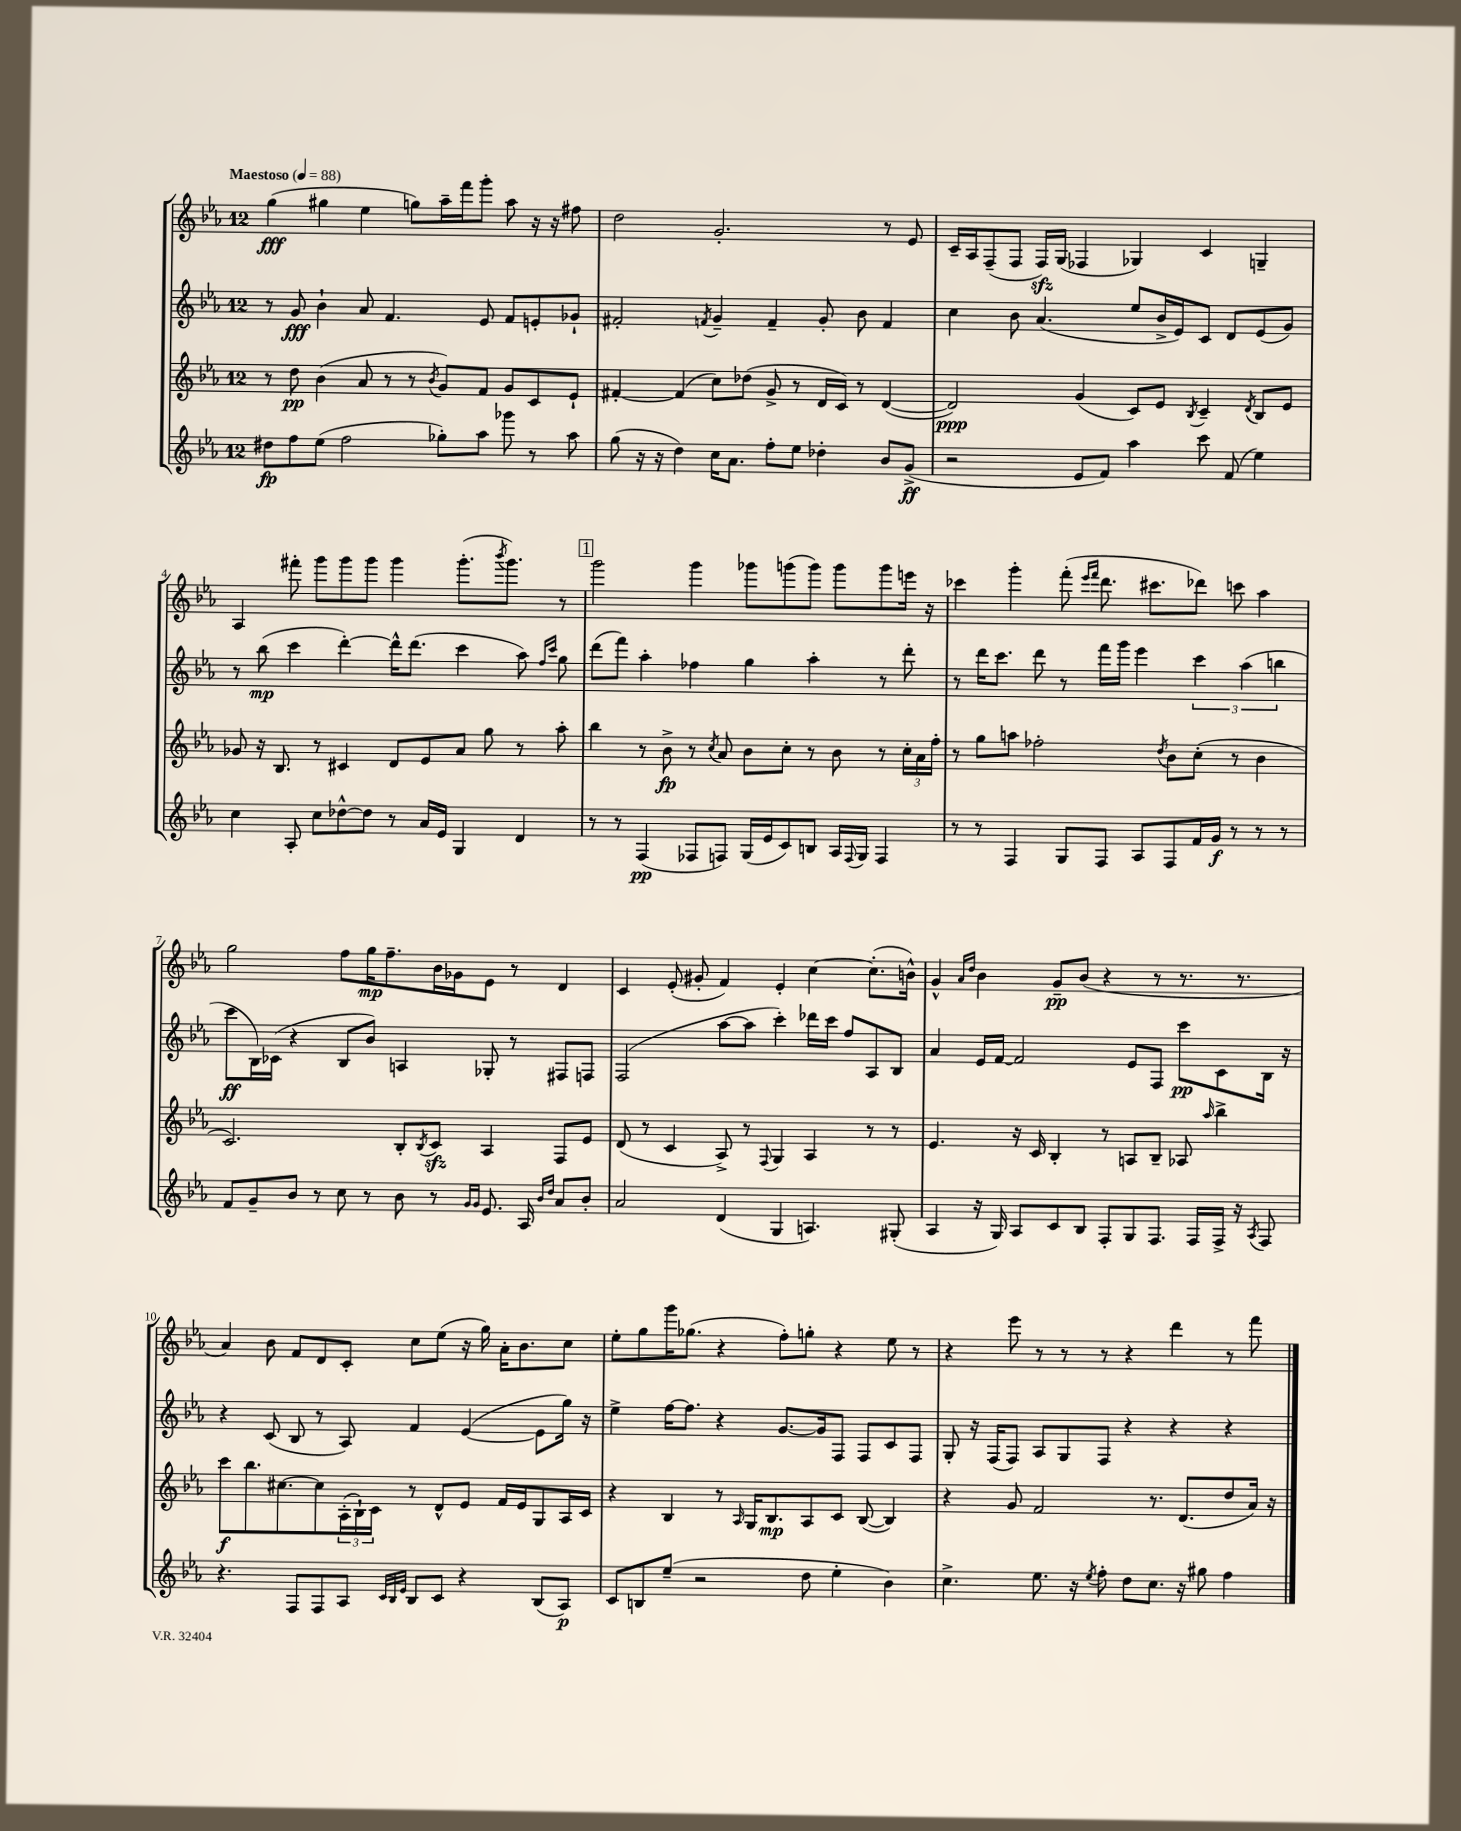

**kern	**dynam	**kern	**dynam	**kern	**dynam	**kern	**dynam
*part4	*part4	*part3	*part3	*part2	*part2	*part1	*part1
*staff4	*staff4	*staff3	*staff3	*staff2	*staff2	*staff1	*staff1
*clefG2	*	*clefG2	*	*clefG2	*	*clefG2	*
*k[b-e-a-]	*	*k[b-e-a-]	*	*k[b-e-a-]	*	*k[b-e-a-]	*
*M12/8	*	*M12/8	*	*M12/8	*	*M12/8	*
*MM88	*	*MM88	*	*MM88	*	*MM88	*
=1	=1	=1	=1	=1	=1	=1	=1
!	!	!	!	!	!	!LO:TX:a:B:t=Maestoso	!
8dd#X\L	fp	8r	.	8r	.	(4gg\	fff
8ff\	.	8dd\	pp	8g/	fff	.	.
(8ee-\J	.	(4b-\	.	4b-`\	.	4gg#X\	.
2ff\	.	.	.	.	.	.	.
.	.	8a-/	.	8a-/	.	4ee-\	.
.	.	8r	.	4.f/	.	.	.
.	.	8r	.	.	.	8ggn\L)	.
.	.	8qb-/	.	.	.	.	.
8gg-X'\L)	.	8g/L)	.	.	.	16aa-~\L	.
.	.	.	.	.	.	16fff\J	.
8aa-\J	.	8f/J	.	8e-/	.	8ggg'\J	.
8ggg-X\	.	8g/L	.	8f/L	.	8aa-\	.
8r	.	8c/	.	8en'/	.	16r	.
.	.	.	.	.	.	16r	.
8aa-\	.	8e-`/J	.	8g-X`/J	.	8ff#X\	.
=2	=2	=2	=2	=2	=2	=2	=2
(8gg\	.	[4f#X'/	.	2f#X'/	.	2dd\	.
16r	.	.	.	.	.	.	.
16r	.	.	.	.	.	.	.
4dd\)	.	(4f#/]	.	.	.	.	.
.	.	.	.	8qfn/	.	.	.
16cc\KL	.	8cc\L)	.	4g~/	.	2.g'/	.
8.a-\J	.	.	.	.	.	.	.
.	.	(8dd-X\J	.	.	.	.	.
8ff'\L	.	8g^/	.	4f~/	.	.	.
8ee-\J	.	8r	.	.	.	.	.
4dd-X'\	.	16d/LL	.	8g'/	.	.	.
.	.	16c/JJ)	.	.	.	.	.
.	.	8r	.	8b-\	.	.	.
8b-/L	.	([4d/	.	4f/	.	8r	.
(8g^/J	ff	.	.	.	.	8e-/	.
=3	=3	=3	=3	=3	=3	=3	=3
2r	.	2d/])	ppp	4cc\	.	16c~/LL	.
.	.	.	.	.	.	16A-/J	.
.	.	.	.	.	.	(8F~/	.
.	.	.	.	8b-\	.	8F/J	.
.	.	.	.	(4.a-/	.	16Fzz/LL)	.
.	.	.	.	.	.	(16G/JJ	.
8e-/L	.	(4g/	.	.	.	4F-X/	.
8f/J)	.	.	.	.	.	.	.
4aa-\	.	8c/L)	.	8ee-/L	.	4G-X/)	.
.	.	8e-/J	.	16b-^/L	.	.	.
.	.	.	.	16e-/J)	.	.	.
.	.	8qB-/	.	.	.	.	.
8ccc\	.	4c~/	.	8c/J	.	4c/	.
(8f/	.	.	.	8d/L	.	.	.
.	.	8qd/	.	.	.	.	.
4ee-\)	.	8B-/L	.	(8e-/	.	4Gn~/	.
.	.	8e-/J	.	8g/J)	.	.	.
!!LO:LB:g=z
=4	=4	=4	=4	=4	=4	=4	=4
4cc\	.	8g-X/	.	8r	.	4A-/	.
.	.	16r	.	(8bb-\	mp	.	.
.	.	8.B-/	.	.	.	.	.
8A-'/	.	.	.	4ccc\	.	8fff#X'\	.
8cc\L	.	8r	.	.	.	8ggg\L	.
[8dd-X^^\	.	4c#X/	.	[4ddd'\)	.	8ggg\	.
8dd-\J]	.	.	.	.	.	8ggg\J	.
8r	.	8d/L	.	16ddd^^\KL]	.	4ggg\	.
.	.	.	.	(8.ddd\J	.	.	.
16a-/LL	.	8e-/	.	.	.	.	.
16e-/JJ	.	.	.	.	.	.	.
4G/	.	8a-/J	.	4ccc\	.	(8.ggg'\L	.
.	.	8gg\	.	.	.	.	.
.	.	.	.	.	.	8qbbb-/	.
.	.	.	.	.	.	8.ggg\J)	.
4d/	.	8r	.	8aa-\)	.	.	.
.	.	.	.	16qqff/LL	.	.	.
.	.	.	.	16qqccc/JJ	.	.	.
.	.	8aa-'\	.	8gg\	.	8r	.
!!LO:REH:place=s1:t=1
=5	=5	=5	=5	=5	=5	=5	=5
8r	.	4bb-\	.	(8ddd\L	.	2ggg\	.
8r	.	.	.	8fff\J)	.	.	.
(4F/	pp	8r	.	4aa-'\	.	.	.
.	.	8b-^\	fp	.	.	.	.
8F-X/L	.	8r	.	4ff-X\	.	4ggg\	.
.	.	8qcc/	.	.	.	.	.
8Fn/J)	.	8a-/	.	.	.	.	.
(16G/LL	.	8b-\L	.	4gg\	.	8ggg-X\L	.
16e-/J	.	.	.	.	.	.	.
8c/)	.	8cc'\J	.	.	.	(8gggn\	.
8Bn/J	.	8r	.	4aa-'\	.	8ggg\J)	.
16A-/LL	.	8b-\	.	.	.	8ggg\L	.
8qqF/	.	.	.	.	.	.	.
16G/JJ	.	.	.	.	.	.	.
4F/	.	8r	.	8r	.	8ggg\	.
.	.	24cc'\LL	.	8ddd'\	.	16eeen\Jk	.
.	.	24a-\	.	.	.	.	.
.	.	.	.	.	.	16r	.
.	.	24ff'\JJ	.	.	.	.	.
=6	=6	=6	=6	=6	=6	=6	=6
8r	.	8r	.	8r	.	4ccc-X\	.
8r	.	8gg\L	.	16ddd\KL	.	.	.
.	.	.	.	8.ccc\J	.	.	.
4F/	.	8aan\J	.	.	.	4ggg'\	.
.	.	2ff-X'\	.	8ddd\	.	.	.
8G/L	.	.	.	8r	.	(8fff'\	.
.	.	.	.	.	.	16qqeee-/LL	.
.	.	.	.	.	.	16qqfff/JJ	.
8F/J	.	.	.	16fff\LL	.	8.ddd\	.
.	.	.	.	16ggg\JJ	.	.	.
8A-/L	.	.	.	4eee-\	.	.	.
.	.	.	.	.	.	8.ccc#X\L	.
.	.	8qdd/	.	.	.	.	.
8F/	.	8b-\L	.	.	.	.	.
16f/L	.	(8cc'\J	.	6ccc\	.	8ddd-X\J)	.
16g/JJ	f	.	.	.	.	.	.
8r	.	8r	.	.	.	8cccn\	.
.	.	.	.	(6aa-\	.	.	.
8r	.	4b-\	.	.	.	4aa-\	.
.	.	.	.	6bbn\	.	.	.
8r	.	.	.	.	.	.	.
!!LO:LB:g=z
=7	=7	=7	=7	=7	=7	=7	=7
8f/L	.	2.c/)	.	8ccc\L	ff	2gg\	.
8g~/	.	.	.	16B-\L)	.	.	.
.	.	.	.	(16c-X\JJ	.	.	.
8b-/J	.	.	.	4r	.	.	.
8r	.	.	.	.	.	.	.
8cc\	.	.	.	8B-/L	.	8ff\L	.
8r	.	.	.	8b-/J)	.	16gg\K	mp
.	.	.	.	.	.	8.ff~\	.
8b-\	.	8B-'/L	.	4An/	.	.	.
.	.	8qB-/	.	.	.	.	.
8r	.	8czz/J	.	.	.	16b-\L	.
.	.	.	.	.	.	16g-X\J	.
16qqg/LL	.	.	.	.	.	.	.
16qqg/JJ	.	.	.	.	.	.	.
8.e-/	.	4A-/	.	8G-X'/	.	8e-\J	.
.	.	.	.	8r	.	8r	.
16A-/	.	.	.	.	.	.	.
16qqb-/LL	.	.	.	.	.	.	.
16qqdd/JJ	.	.	.	.	.	.	.
8a-/L	.	8F/L	.	8F#X/L	.	4d/	.
8b-'/J	.	8e-/J	.	8Fn/J	.	.	.
=8	=8	=8	=8	=8	=8	=8	=8
2a-/	.	(8d/	.	(2F/	.	4c/	.
.	.	8r	.	.	.	.	.
.	.	4c/	.	.	.	(8e-'/	.
.	.	.	.	.	.	8g#X'/	.
(4d/	.	8A-^/)	.	[8aa-\L	.	4f/)	.
.	.	8r	.	8aa-\J]	.	.	.
.	.	8qqF/	.	.	.	.	.
4G/	.	4G/	.	4ccc'\)	.	4e-'/	.
4.An/)	.	4A-/	.	16ddd-X\LL	.	[4cc\	.
.	.	.	.	16ccc\JJ	.	.	.
.	.	.	.	8ff/L	.	.	.
.	.	8r	.	8A-/	.	(8.cc'\L]	.
(8G#X'/	.	8r	.	8B-/J	.	.	.
.	.	.	.	.	.	16bn^^\Jk)	.
=9	=9	=9	=9	=9	=9	=9	=9
4A-/	.	4.e-/	.	4a-/	.	4g^^/	.
.	.	.	.	.	.	16qqa-/LL	.
.	.	.	.	.	.	16qqdd/JJ	.
16r	.	.	.	16e-/LL	.	4b-\	.
16G/)	.	.	.	[16f/JJ	.	.	.
8A-/L	.	16r	.	2f/]	.	.	.
.	.	16c/	.	.	.	.	.
8c/	.	4B-'/	.	.	.	8g~/L	pp
8B-/J	.	.	.	.	.	(8b-/J	.
8F'/L	.	8r	.	.	.	4r	.
8G/	.	8An/L	.	8e-/L	.	.	.
8.F/J	.	8B-~/J	.	8F/J	.	8r	.
.	.	8A-X/	.	8ccc\L	pp	8.r	.
16F/LL	.	.	.	.	.	.	.
.	.	16qqaa-/	.	.	.	.	.
16F^/JJ	.	4bb-^\	.	8c\	.	.	.
16r	.	.	.	.	.	8.r	.
8qA-/	.	.	.	.	.	.	.
8F/	.	.	.	16B-\Jk	.	.	.
.	.	.	.	16r	.	.	.
!!LO:LB:g=z
=10	=10	=10	=10	=10	=10	=10	=10
4.r	.	8ccc\L	f	4r	.	4a-/)	.
.	.	8.bb-\	.	.	.	.	.
.	.	.	.	(8c/	.	8b-\	.
.	.	[8.cc#X\	.	.	.	.	.
8F/L	.	.	.	8B-/	.	8f/L	.
8F/	.	8cc#\]	.	8r	.	8d/	.
8A-/J	.	(24A-'\L	.	8A-/)	.	8c'/J	.
.	.	24B-`\)	.	.	.	.	.
.	.	24c\JJ	.	.	.	.	.
32qqc/LLL	.	.	.	.	.	.	.
32qqB-/	.	.	.	.	.	.	.
32qqe-/JJJ	.	.	.	.	.	.	.
8B-/L	.	8r	.	4f/	.	8cc\L	.
8c/J	.	8d^^/L	.	.	.	(8ee-\J	.
4r	.	8e-/J	.	([4e-/	.	16r	.
.	.	.	.	.	.	16gg\)	.
.	.	16f/LL	.	.	.	16a-'\KL	.
.	.	16e-/J	.	.	.	8.b-\	.
(8B-/L	.	8G/	.	8e-\L]	.	.	.
8A-/J)	p	16A-/L	.	16gg\Jk)	.	8cc\J	.
.	.	16c/JJ	.	16r	.	.	.
=11	=11	=11	=11	=11	=11	=11	=11
8c/L	.	4r	.	4ee-^\	.	8ee-'\L	.
8Bn/	.	.	.	.	.	8gg\	.
(8ee-~/J	.	4B-/	.	[16ff\KL	.	16ggg\K	.
.	.	.	.	8.ff\J]	.	(8.gg-X\J	.
2r	.	.	.	.	.	.	.
.	.	8r	.	4r	.	4r	.
.	.	16qqA-/	.	.	.	.	.
.	.	16G/KL	.	.	.	.	.
.	.	8.B-/	mp	.	.	.	.
.	.	.	.	[8.g/L	.	8ff'\L)	.
8dd\	.	8A-/	.	.	.	8ggn'\J	.
.	.	.	.	16g/k]	.	.	.
4ee-'\	.	8c/J	.	8F/J	.	4r	.
.	.	([8B-/	.	8F/L	.	.	.
4b-\)	.	4B-/])	.	8c/	.	8ee-\	.
.	.	.	.	8F/J	.	8r	.
=12	=12	=12	=12	=12	=12	=12	=12
4.cc^\	.	4r	.	8G'/	.	4r	.
.	.	.	.	16r	.	.	.
.	.	.	.	(16F/KL	.	.	.
.	.	8g/	.	8F/J)	.	8eee-\	.
8.ee-\	.	2f/	.	8A-/L	.	8r	.
.	.	.	.	8G/	.	8r	.
16r	.	.	.	.	.	.	.
8qee-/	.	.	.	.	.	.	.
8ff'\	.	.	.	8F/J	.	8r	.
8dd\L	.	.	.	4r	.	4r	.
8.cc\J	.	8.r	.	.	.	.	.
.	.	.	.	4r	.	4ddd\	.
16r	.	(8.d/L	.	.	.	.	.
8gg#X\	.	.	.	.	.	.	.
4ff\	.	8dd/	.	4r	.	8r	.
.	.	16a-/Jk)	.	.	.	8fff\	.
.	.	16r	.	.	.	.	.
==	==	==	==	==	==	==	==
*-	*-	*-	*-	*-	*-	*-	*-
